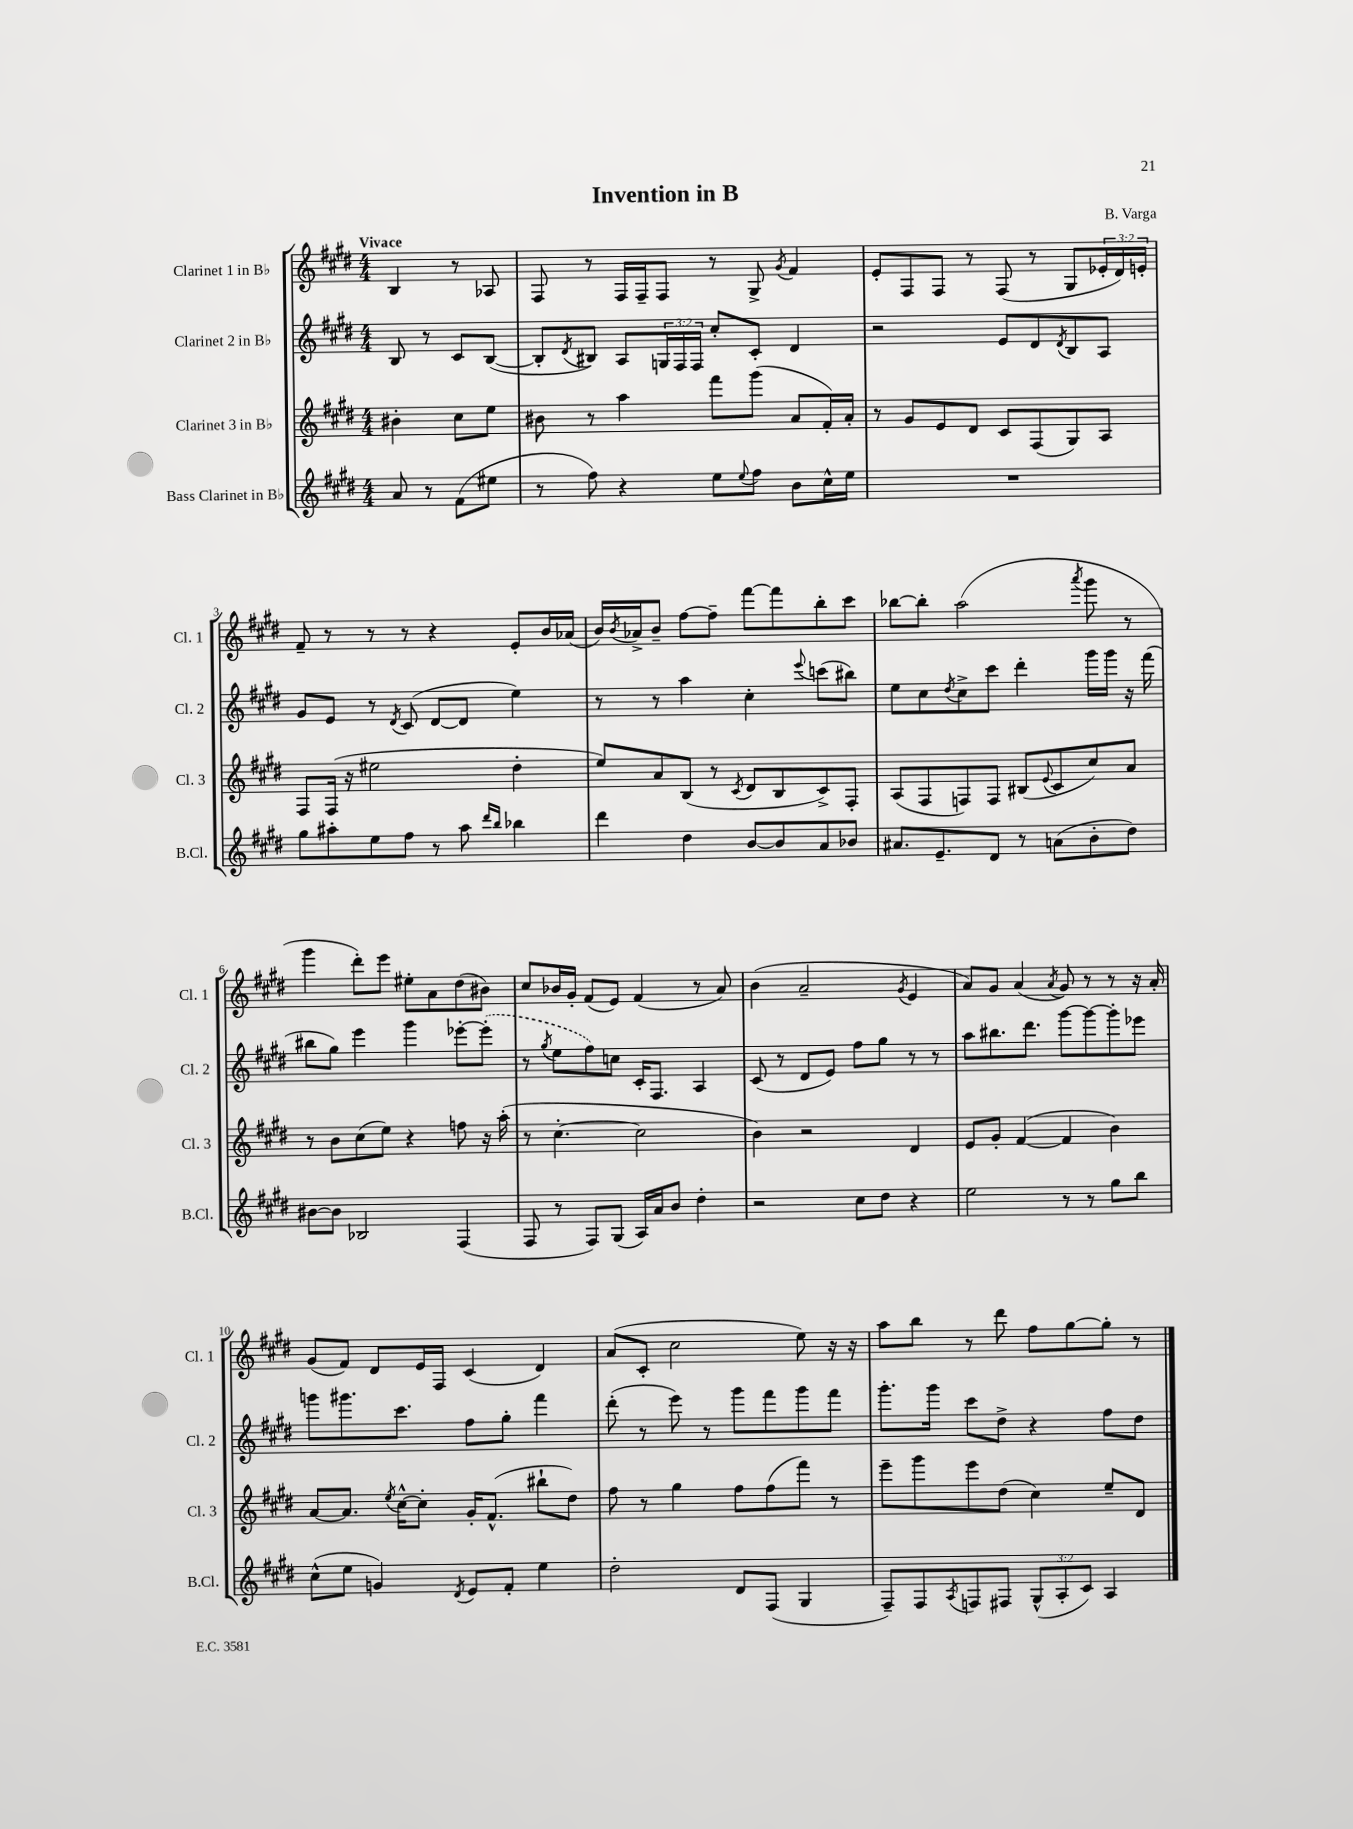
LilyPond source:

\header { title = "Invention in B" composer = "B. Varga" }
<<
\new StaffGroup <<
\new Staff = "s0" \with { instrumentName = "Clarinet 1 in Bb" shortInstrumentName = "Cl. 1" } {
    \clef treble \key e \major \numericTimeSignature \time 4/4 \override Staff.TupletNumber.text = #tuplet-number::calc-fraction-text \partial 2 \tempo "Vivace"
    b4 r8 aes8 |
    fis8 r8 fis16 fis16-- fis8 r8 gis8-> \acciaccatura { gis'8 } fis'4 |
    e'8-. fis8 fis8 r8 fis8( r8 gis8 \tuplet 3/2 { ees'16-. dis'16) e'16-. } |
    fis'8-- r8 r8 r8 r4 e'8-. b'16 aes'16( |
    b'16) \acciaccatura { b'8 } aes'16-> b'8-- fis''8~ fis''8-- fis'''8~ fis'''8 b''8-. cis'''8 |
    bes''8~ bes''8-. a''2( \acciaccatura { a'''8 } gis'''8 r8 |
    gis'''4 dis'''8-.) e'''8 eis''8-. a'8 dis''8( bis'8) |
    cis''8 bes'16 gis'16-. fis'8( e'8) fis'4( r8 a'8) |
    b'4( a'2-- \acciaccatura { gis'8 } e'4 |
    a'8) gis'8 a'4( \acciaccatura { a'8 } gis'8) r8 r8 r16 a'16-. |
    gis'8( fis'8) dis'8 e'16 fis16 cis'4( dis'4) |
    a'8( cis'8-. cis''2 e''8) r16 r16 |
    a''8 b''8 r8 dis'''8 fis''8 gis''8~ gis''8-. r8 \bar "|." |
}
\new Staff = "s1" \with { instrumentName = "Clarinet 2 in Bb" shortInstrumentName = "Cl. 2" } {
    \clef treble \key e \major \numericTimeSignature \time 4/4 \override Staff.TupletNumber.text = #tuplet-number::calc-fraction-text \partial 2
    b8 r8 cis'8 b8~( |
    b8-. \acciaccatura { dis'8 } bis8) a8 \tuplet 3/2 { g16 fis16 fis16 } cis''8-. cis'8-. dis'4 |
    r2 e'8 dis'8 \acciaccatura { dis'8 } b8 a8 |
    gis'8 e'8 r8 \acciaccatura { dis'8 } cis'8( dis'8~ dis'8 e''4) |
    r8 r8 a''4 cis''4-. \appoggiatura { e'''8 } c'''8( bis''8) |
    e''8 cis''8 \acciaccatura { dis''8 } cis''8-> cis'''8 dis'''4-. gis'''16 gis'''16 r16 fis'''16( |
    bis''8 gis''8) e'''4 gis'''4 ees'''8~-. \once \slurDashed ees'''8-.( |
    r8 \acciaccatura { gis''8 } e''8 fis''8) c''8 cis'16-. fis8. a4 |
    cis'8( r8 dis'8 e'8) fis''8 gis''8 r8 r8 |
    a''8 bis''8. dis'''8. gis'''8~ gis'''8~ gis'''8-. ees'''8 |
    g'''8 gis'''8. cis'''8. fis''8 gis''8-. fis'''4 |
    dis'''8-.( r8 e'''8) r8 gis'''8 fis'''8 gis'''8 fis'''8 |
    gis'''8.-. gis'''16 cis'''8 dis''8-> r4 fis''8 dis''8 \bar "|." |
}
\new Staff = "s2" \with { instrumentName = "Clarinet 3 in Bb" shortInstrumentName = "Cl. 3" } {
    \clef treble \key e \major \numericTimeSignature \time 4/4 \partial 2
    bis'4-. cis''8 e''8 |
    bis'8 r8 a''4 fis'''8 gis'''8( a'8 fis'16-.) a'16-. |
    r8 gis'8 e'8 dis'8 cis'8 fis8( gis8) a8 |
    fis8 fis16( r16 eis''2 dis''4-. |
    e''8) a'8 b8( r8 \acciaccatura { cis'8 } dis'8 b8 cis'8->) fis8-. |
    a8( fis8 f8) f8 bis8( \appoggiatura { e'8 } cis'8 cis''8) a'8 |
    r8 b'8 cis''8( e''8) r4 f''8 r16 a''16-.( |
    r8 cis''4.~-. cis''2 |
    b'4) r2 dis'4 |
    e'8 gis'8-. fis'4~( fis'4 b'4) |
    a'8~ a'8. \acciaccatura { e''8 } cis''16~-^ cis''8-. gis'16-. fis'8.-^( bis''8-! dis''8) |
    fis''8 r8 gis''4 fis''8 fis''8( fis'''8) r8 |
    e'''8-- gis'''8 e'''8 dis''8( cis''4) e''8-- dis'8 \bar "|." |
}
\new Staff = "s3" \with { instrumentName = "Bass Clarinet in Bb" shortInstrumentName = "B.Cl." } {
    \clef treble \key e \major \numericTimeSignature \time 4/4 \override Staff.TupletNumber.text = #tuplet-number::calc-fraction-text \partial 2
    a'8 r8 fis'8( eis''8 |
    r8 fis''8) r4 e''8 \appoggiatura { e''8 } fis''8 b'8 cis''16-^ e''16 |
    R1 |
    gis''8 ais''8-. e''8 fis''8 r8 ais''8 \grace { dis'''16 b''16 } bes''4 |
    dis'''4 dis''4 b'8~ b'8 a'8 bes'8 |
    ais'8. e'8.-- dis'8 r8 a'8( b'8-. dis''8) |
    bis'8~ bis'8 bes2 fis4( |
    fis8 r8 fis8) gis8( a16) a'16 b'8 dis''4-. |
    r2 cis''8 dis''8 r4 |
    e''2 r8 r8 gis''8 b''8 |
    cis''8-^( e''8 g'4) \acciaccatura { dis'8 } e'8 fis'8-. e''4 |
    dis''2-. dis'8 fis8( gis4 |
    fis8--) fis8 \acciaccatura { a8 } f8 fis8 \tuplet 3/2 { gis8-^( a8-. cis'8) } a4 \bar "|." |
}
>>
>>
